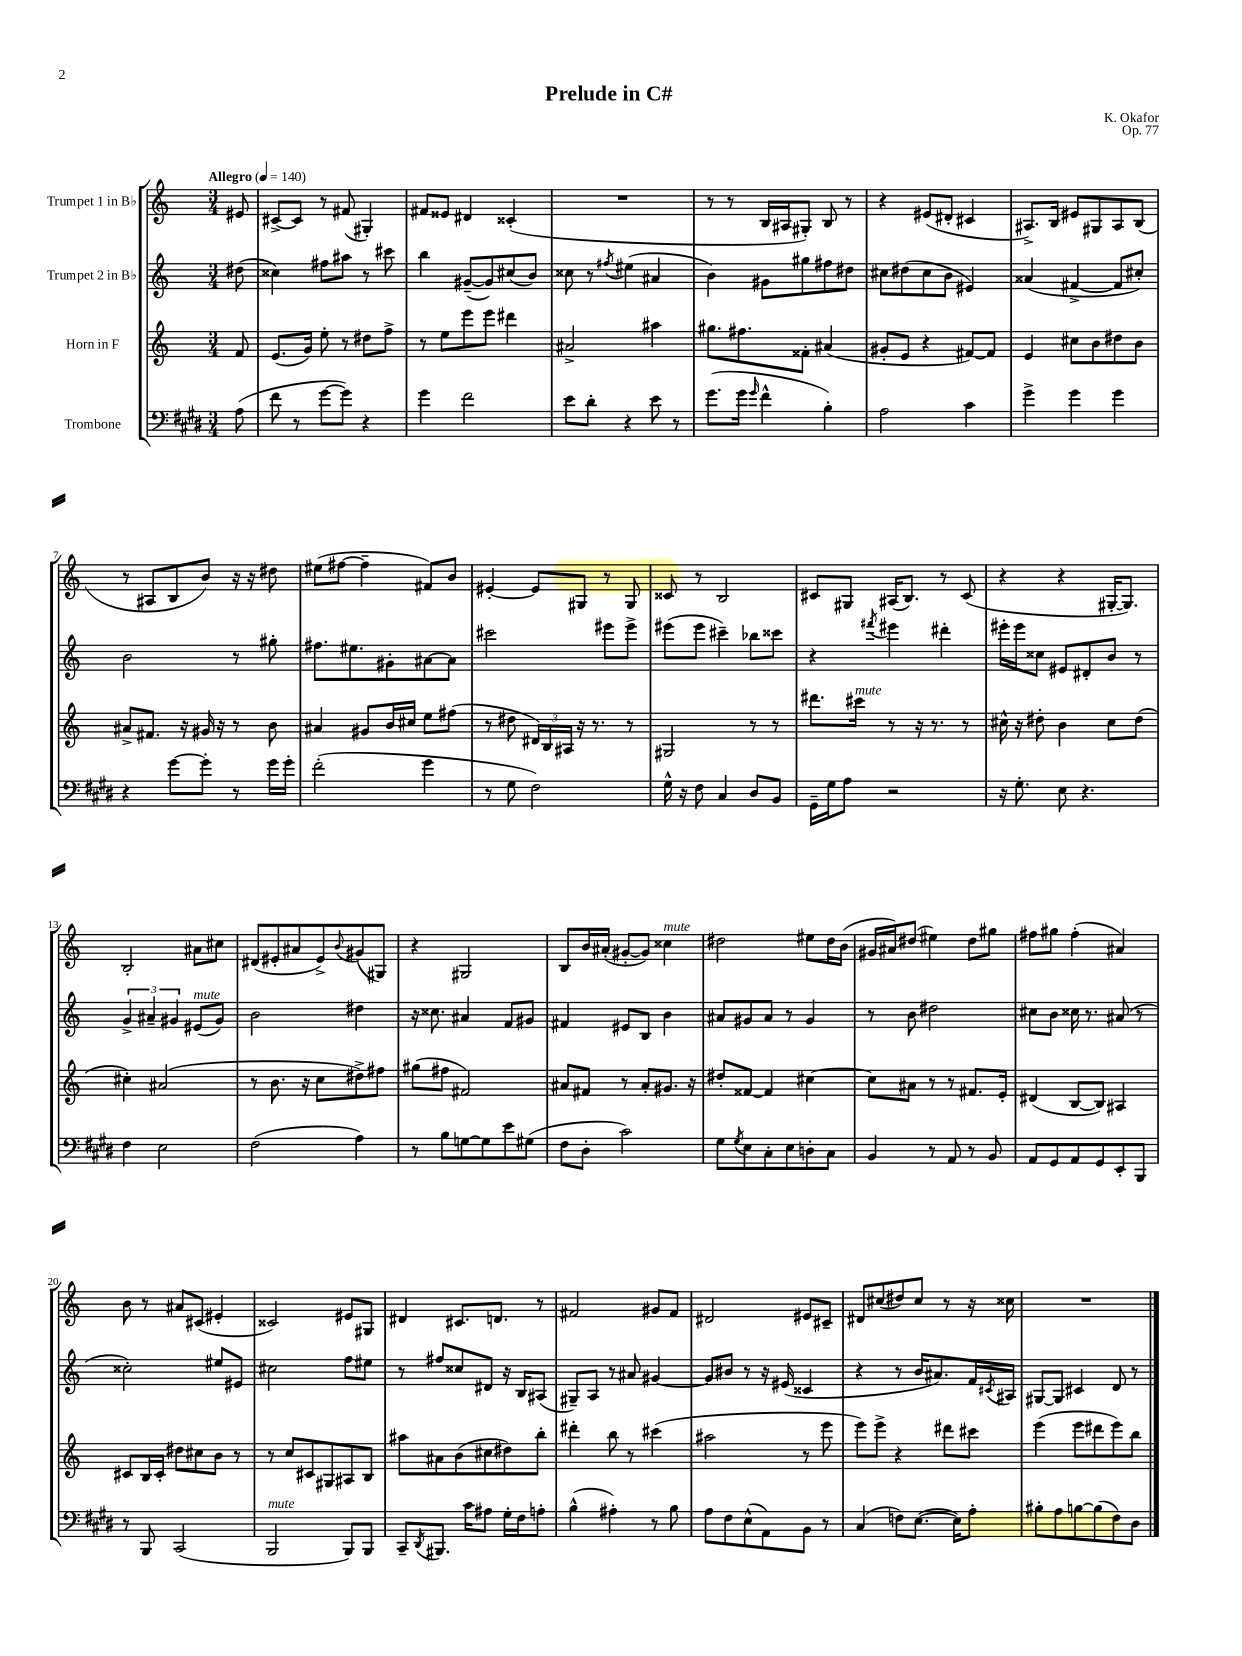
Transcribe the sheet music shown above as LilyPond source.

\header { title = "Prelude in C#" composer = "K. Okafor" opus = "Op. 77" }
<<
\new StaffGroup <<
\new Staff = "s0" \with { instrumentName = "Trumpet 1 in Bb" } {
    \clef treble \key c \major \numericTimeSignature \time 3/4 \partial 8 \tempo "Allegro" 4 = 140
    eis'8 |
    cis'8~-> cis'8 r8 fis'8( gis4-.) |
    fis'8 eisis'8 dis'4 cisis'4-.( |
    R2. |
    r8 r8 b16 ais16 gis8-.) b8 r8 |
    r4 eis'8( dis'8-. cis'4 |
    ais8.->) b16 eis'8 gis8 ais8 b8( |
    r8 ais8 b8 b'8) r16 r16 dis''8 |
    eis''8( fis''8~ fis''4-- fis'8) b'8 |
    eis'4~-. eis'8 gis8 r8 gis8 |
    cisis'8 r8 b2 |
    cis'8 gis8 ais16( b8.) r8 cis'8( |
    r4 r4 gis16~-. gis8.) |
    b2-. ais'8 cis''8 |
    dis'8( eis'8-. ais'8 eis'8->) \appoggiatura { b'8 } gis'8( gis8) |
    r4 gis2 |
    b8 b'16 ais'16-.( gis'8~-. gis'8) cisis''4^\markup { \italic "mute" } |
    dis''2 eis''8 dis''16 b'16( |
    gis'16 ais'16) dis''8( eis''4) dis''8 gis''8 |
    fis''8 gis''8 fis''4-.( ais'4) |
    b'8 r8 ais'8 cis'8( eis'4-. |
    cisis'2) eis'8 gis8 |
    dis'4 cis'8. d'8. r8 |
    fis'2 gis'8 fis'8 |
    dis'2 eis'8 cis'8-- |
    dis'8 cis''8( dis''8) cis''8 r8 r16 cisis''16 |
    R2. \bar "|." |
}
\new Staff = "s1" \with { instrumentName = "Trumpet 2 in Bb" } {
    \clef treble \key c \major \numericTimeSignature \time 3/4 \partial 8
    dis''8( |
    cisis''4) fis''8 ais''8 r8 cis'''8 |
    b''4 gis'8~--( gis'8) cis''8( b'8) |
    cisis''8 r8 \acciaccatura { fis''8 } eis''4( ais'4 |
    b'4) gis'8 gis''8 fis''8 dis''8 |
    cis''8 dis''8( cis''8 b'8 eis'4) |
    aisis'4( fis'4~-> fis'8 cis''8-.) |
    b'2 r8 gis''8-. |
    fis''8. eis''8. gis'8-. ais'8~ ais'8 |
    cis'''2 eis'''8 eis'''8-> |
    eis'''8( eis'''8 cis'''4--) bes''8 cisis'''8 |
    r4 \acciaccatura { fis'''8 } eis'''4 dis'''4-. |
    eis'''16-. eis'''16 cisis''8 eis'8 dis'8-. b'8 r8 |
    \tuplet 3/2 { g'4-> ais'4-- gis'4 } eis'8^\markup { \italic "mute" }( gis'8) |
    b'2 dis''4 |
    r16 cisis''8. ais'4 f'8 gis'8 |
    fis'4 eis'8 b8 b'4 |
    ais'8 gis'8 ais'8 r8 gis'4 |
    r8 b'8 dis''2 |
    cis''8 b'8 cisis''16 r8. ais'8( r8 |
    cisis''2-.) eis''8 eis'8 |
    cis''2 f''8 eis''8 |
    r8 fis''8 cisis''8 dis'8 r16 b16 ais8( |
    gis8--) a8 r8 ais'8 gis'4~ |
    gis'8 bis'8 r8 r16 eis'16( cisis'4 |
    r4 r8 b'16 ais'8.) f'16 \acciaccatura { cis'8 } ais16 |
    gis8~ gis8 cis'4 d'8 r8 \bar "|." |
}
\new Staff = "s2" \with { instrumentName = "Horn in F" } {
    \clef treble \key c \major \numericTimeSignature \time 3/4 \partial 8
    f'8 |
    e'8.( g'16) e''8-. r8 dis''8 f''8-> |
    r8 e''8 e'''8 e'''8 dis'''4 |
    ais'2-> ais''4 |
    gis''8. fis''8. fisis'8-. ais'4( |
    gis'8-. e'8 r4 fis'8~) fis'8 |
    e'4 cis''8 b'8 dis''8 b'8 |
    ais'8-> fis'8. r16 gis'16 r16 r8 b'8 |
    ais'4 gis'8 b'16 cis''16 e''8 fis''8( |
    r8 dis''8 \tuplet 3/2 { dis'16) b16 ais16 } r16 r8. r8 |
    gis2 r8 r8 |
    dis'''8. cis'''16^\markup { \italic "mute" } r8 r16 r8. r8 |
    cis''16-^ r16 dis''8-. b'4 cis''8 dis''8( |
    cis''4-.) ais'2( |
    r8 b'8. r16 c''8 dis''8->) fis''8 |
    gis''8( fis''8 fis'2) |
    ais'8 fis'8 r8 ais'8-. gis'8. r16 |
    dis''8-. fisis'8~ fisis'4 cis''4~ |
    cis''8 ais'8 r8 r8 fis'8. e'16-. |
    dis'4( b8~ b8) ais4 |
    cis'8 b16 cis'16-. dis''8 cis''8 b'8 r8 |
    r8 c''8 cis'8 gis8 ais8 b8 |
    ais''8 ais'8 b'8( cis''8 dis''8) b''8-. |
    dis'''4-. b''8 r8 cis'''4( |
    ais''2 r8 e'''8 |
    e'''8) e'''8-> r4 dis'''8 cis'''8 |
    e'''4( e'''8 dis'''8 e'''8) b''8 \bar "|." |
}
\new Staff = "s3" \with { instrumentName = "Trombone" } {
    \clef bass \key e \major \numericTimeSignature \time 3/4 \partial 8
    a8( |
    fis'8 r8 gis'8~ gis'8) r4 |
    gis'4 fis'2 |
    e'8 dis'8-. r4 e'8 r8 |
    gis'8.( gis'16 \grace { gis'16 } fis'4-^ b4-.) |
    a2 cis'4 |
    gis'4-> gis'4 gis'4 |
    r4 gis'8~ gis'8-. r8 gis'16 gis'16-. |
    fis'2-.( gis'4 |
    r8 gis8 fis2) |
    gis16-^ r16 fis8 cis4 dis8 b,8 |
    gis,16-- gis16 a8 r2 |
    r16 gis8.-. e8 r4. |
    fis4 e2 |
    fis2( a4) |
    r8 b8 g8~ g8 e'8 gis8( |
    fis8 dis8-. cis'2) |
    gis8 \acciaccatura { gis8 } e8 cis8-. e8 d8-. cis8 |
    b,4 r8 a,8 r8 b,8 |
    a,8 gis,8 a,8 gis,8 e,8-. b,,8 |
    r8 b,,8 cis,2( |
    b,,2^\markup { \italic "mute" } b,,8) b,,8 |
    cis,8-- \acciaccatura { dis,8 } bis,,8. cis'16 ais8 gis16-. fis16 a8-. |
    b4-^( ais4-.) r8 b8 |
    a8 fis8 e8-^( a,8) b,8 r8 |
    cis4( f8) e8.~( e16) a8-. |
    bis8-. a8 b8~ b8( fis8) dis8 \bar "|." |
}
>>
>>
